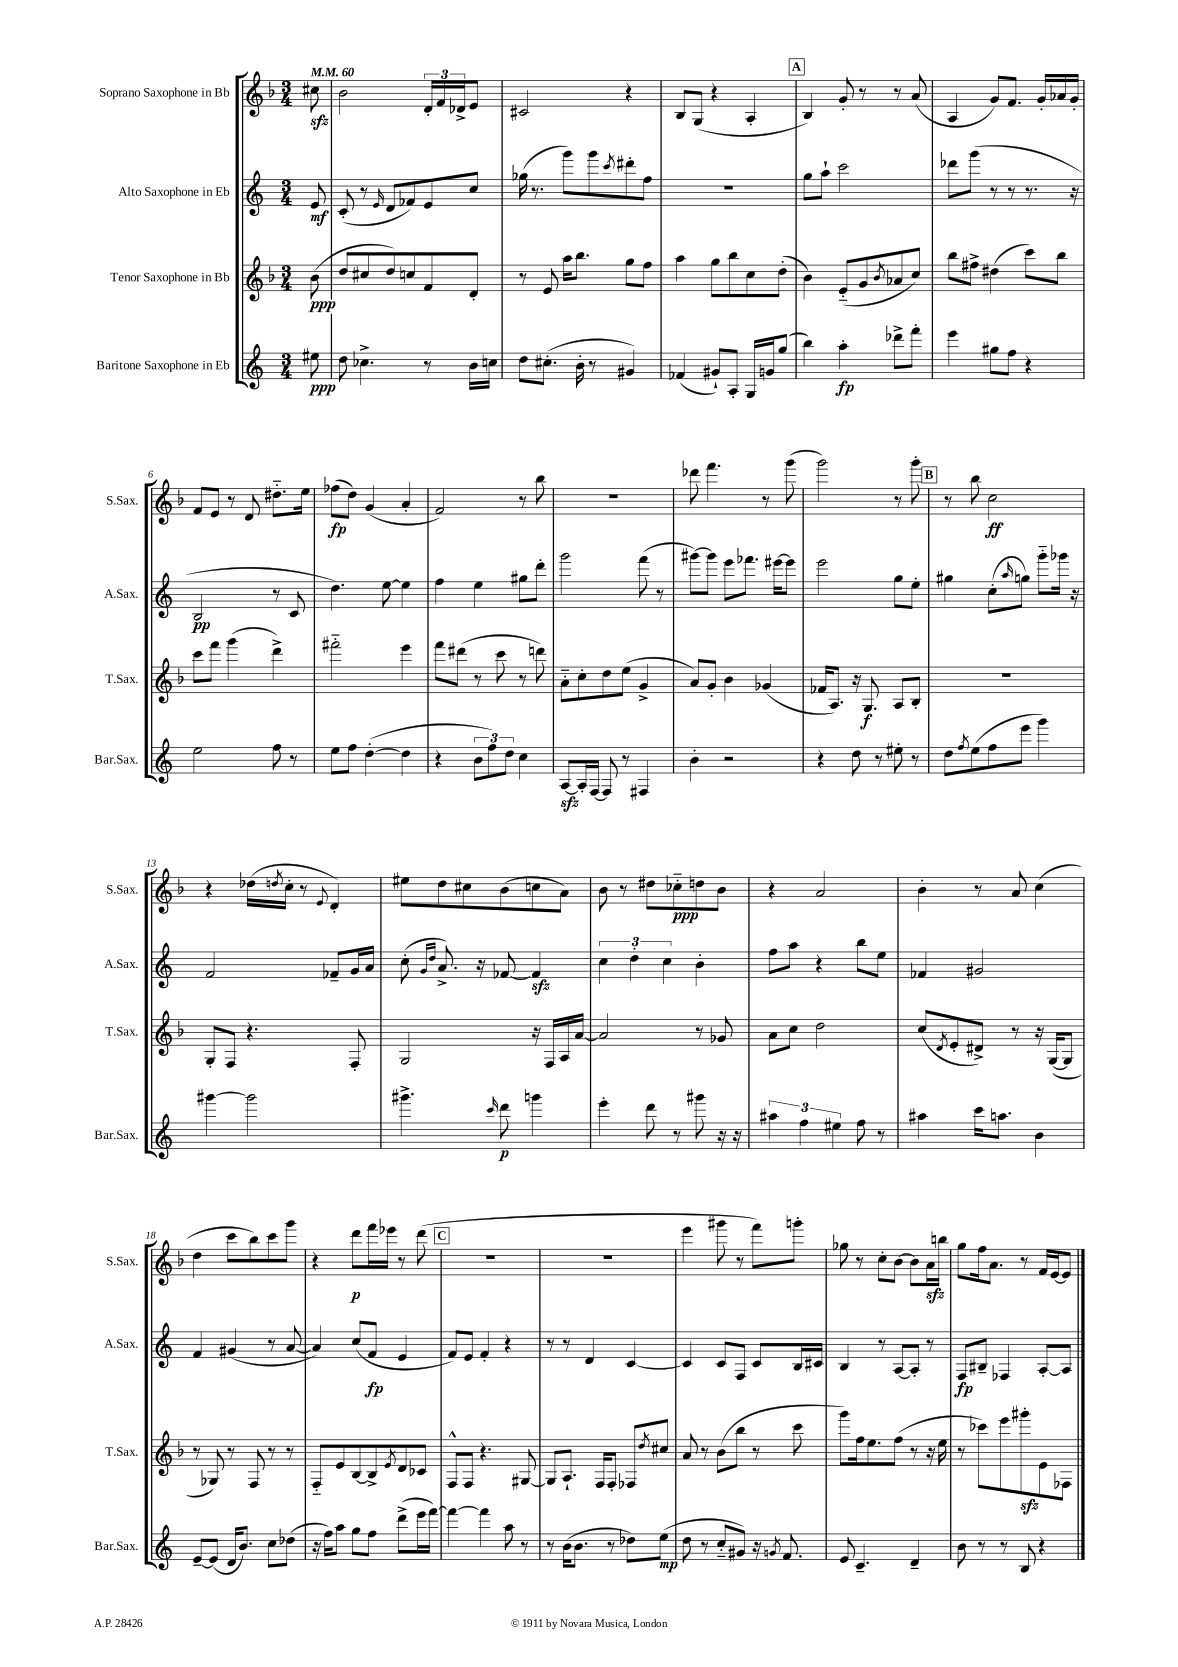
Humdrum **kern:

**kern	**kern	**kern	**kern
*staff4	*staff3	*staff2	*staff1
*clefG2	*clefG2	*clefG2	*clefG2
*k[]	*k[b-]	*k[]	*k[b-]
*M3/4	*M3/4	*M3/4	*M3/4
*MM60	*MM60	*MM60	*MM60
8ee#	(8b-	8e	8cc#
=	=	=	=
8dd	8dd	(8c'	2b-
4.cc-^	8cc#	8r	.
.	.	16qqe	.
.	8dd)	8d	.
.	8cc	8f-)	.
8r	8f	8e	24d'
.	.	.	24f
.	.	.	24d-^
16b	8d'	8cc	8e
16cc	.	.	.
=	=	=	=
8dd	8r	(16gg-	2c#
.	.	8.r	.
(8.cc#'	8e	.	.
.	16aa	8ggg)	.
16b'	8.bb-	.	.
8r	.	8ggg	.
.	.	8qccc	.
4g#)	8gg	8ddd#'	4r
.	8ff	8ff	.
=	=	=	=
(4f-	4aa	2.r	8B-
.	.	.	(8G
8g#`)	8gg	.	4r
8A'	8bb-	.	.
16G	8cc	.	4A'
16g	.	.	.
(8gg	(8dd'	.	.
=	=	=	=
4bb)	4b-)	8gg	4B-)
.	.	8aa`	.
4aa'	(8e'~	2ccc	8g'
.	8g	.	8r
.	8qb-	.	.
8ddd-^	8a-	.	8r
8fff'	8cc)	.	(8a
=	=	=	=
4eee	8bb-	8ddd-	4A
.	8ff#^	(8ggg	.
8gg#	(4dd#	8r	8g)
8ff	.	8r	8.f
4r	8ccc)	8.r	.
.	.	.	16g'
.	8bb-	.	16a-
.	.	16r	16g'
=	=	=	=
2ee	8ccc	2B	8f
.	8fff	.	8e
.	(4ggg	.	8r
.	.	.	8d
8ff	4ddd^)	8r	8.dd#'~
8r	.	8c	.
.	.	.	16ee
=	=	=	=
8ee	2fff#'~	4.dd)	(8ff-
8ff	.	.	8dd)
([4dd'	.	.	(4g
.	.	[8ee	.
4dd]	4eee	4ee]	4a'
=	=	=	=
4r	8fff	4ff	2f)
.	(8ddd#	.	.
12b	8r	4ee	.
12ff)	.	.	.
.	8ccc	.	.
12dd	.	.	.
4cc	8r	8gg#	8r
.	8ddd)	8ddd'	8bb-
=	=	=	=
[8A	8a'~	2ggg	2.r
16A']	8cc'	.	.
[16F	.	.	.
8F]	8dd	.	.
8r	(8ee	.	.
4F#	4g^	(8fff	.
.	.	8r	.
=	=	=	=
4b'	8a)	[8ggg#)	8ddd-
.	8g'	8ggg#]	4.fff
2r	4b-	8eee	.
.	.	8.fff-	.
.	(4g-	.	8r
.	.	[16eee#	.
.	.	8eee#]	(8ggg
=	=	=	=
4r	16f-	2eee	2ggg)
.	8.A)	.	.
8dd	16r	.	.
.	8.G	.	.
8r	.	.	.
8ee#'	8A	8gg	8r
8r	8B-'	8ee'	8ggg'
=	=	=	=
8dd	2.r	4gg#	8r
8qff	.	.	.
(8ee	.	.	8bb-
8ff	.	(8cc'	2cc
.	.	16qqaa	.
8eee	.	8gg)	.
4ggg)	.	8ggg'~	.
.	.	16ggg-	.
.	.	16r	.
=	=	=	=
[4ggg#	8G'	2f	4r
.	8F	.	.
2ggg#]	4.r	.	(16dd-
.	.	.	8qdd
.	.	.	16cc'
.	.	.	8r
.	.	.	8qqe
.	.	8f-~	4d')
.	8F'	16g	.
.	.	16a	.
=	=	=	=
4.ggg#^	2G	(8cc'	8ee#
.	.	16qqg	.
.	.	16qqdd	.
.	.	8.a^)	8dd
.	.	.	8cc#
.	.	16r	.
16qqccc	.	.	.
8ddd	.	[8f-	(8b-
4ggg	16r	4f-]	8cc
.	16F	.	.
.	16A	.	8a)
.	[16a	.	.
=	=	=	=
4eee'	2a]	6cc	8b-
.	.	.	8r
.	.	6dd'	.
8ddd	.	.	8dd#
.	.	6cc	.
8r	.	.	8cc-'~
8ggg#	8r	4b'	8dd
16r	8g-	.	8b-
16r	.	.	.
=	=	=	=
6aa#	8a	8ff	4r
.	8cc	8aa	.
6ff	.	.	.
.	2dd	4r	2a
6ee#	.	.	.
8ff	.	8bb	.
8r	.	8ee	.
=	=	=	=
4aa#	(8cc	4f-	4b-'
.	8qd	.	.
.	8e'	.	.
16ccc	8d#^)	2g#	8r
8.aa	.	.	.
.	8r	.	8a
4b	16r	.	(4cc
.	([16G	.	.
.	8G]	.	.
=	=	=	=
[8e~	8r	4f	4dd
(8e]	8G-)	.	.
16d	8r	(4g#	8ccc
8.b)	.	.	.
.	8F	.	8bb-)
8cc	8r	8r	8ccc
(8dd-	8r	[8a	8ggg
=	=	=	=
16r	8F'~	4a])	4r
16ff)	.	.	.
8aa	8e	.	.
8gg	[8B-	(8cc	8ddd
8ff	8B-^]	8f	16fff
.	.	.	16eee-
.	8qe	.	.
(8ddd^	8d	4e	8r
16eee	8c-	.	(8ddd
[16fff)	.	.	.
=	=	=	=
4fff_	8F^^	8f)	2.r
.	8F	8e	.
4fff]	4.r	4f'	.
8aa	.	4r	.
8r	[8G#	.	.
=	=	=	=
8r	8G#]	8r	2.r
(16b	8.A`	8r	.
8.b	.	.	.
.	.	4d	.
.	16F	.	.
8r	8F'	.	.
8dd-)	8F-	[4c	.
.	8qdd	.	.
(8ee	8cc#	.	.
=	=	=	=
8dd	8a	4c]	4eee
8r	8r	.	.
8cc'~	(8b-	8c	8ggg#
8g#)	8bb-	8F	8r
16r	8r	8c	8fff)
8qg	.	.	.
8.f	.	.	.
.	8ccc	16B	8ggg'
.	.	16c#	.
=	=	=	=
8e	8ggg)	4B	8gg-
4.c~	16ff	.	8r
.	8.ee	.	.
.	.	8r	8cc'
.	(8ff	[8A	[8b-
4d~	8r	8A']	8b-]
.	16r	8r	16a
.	16ee	.	16bb
=	=	=	=
8b	8r	8F	8gg
8r	8ccc-)	8B#~	16ff
.	.	.	8.a
8r	8eee	4F-	.
8B	8ggg#'	.	8r
4r	8e	[8A'	16f
.	.	.	[16e
.	8F-	8A]	8e]
==	==	==	==
*-	*-	*-	*-
